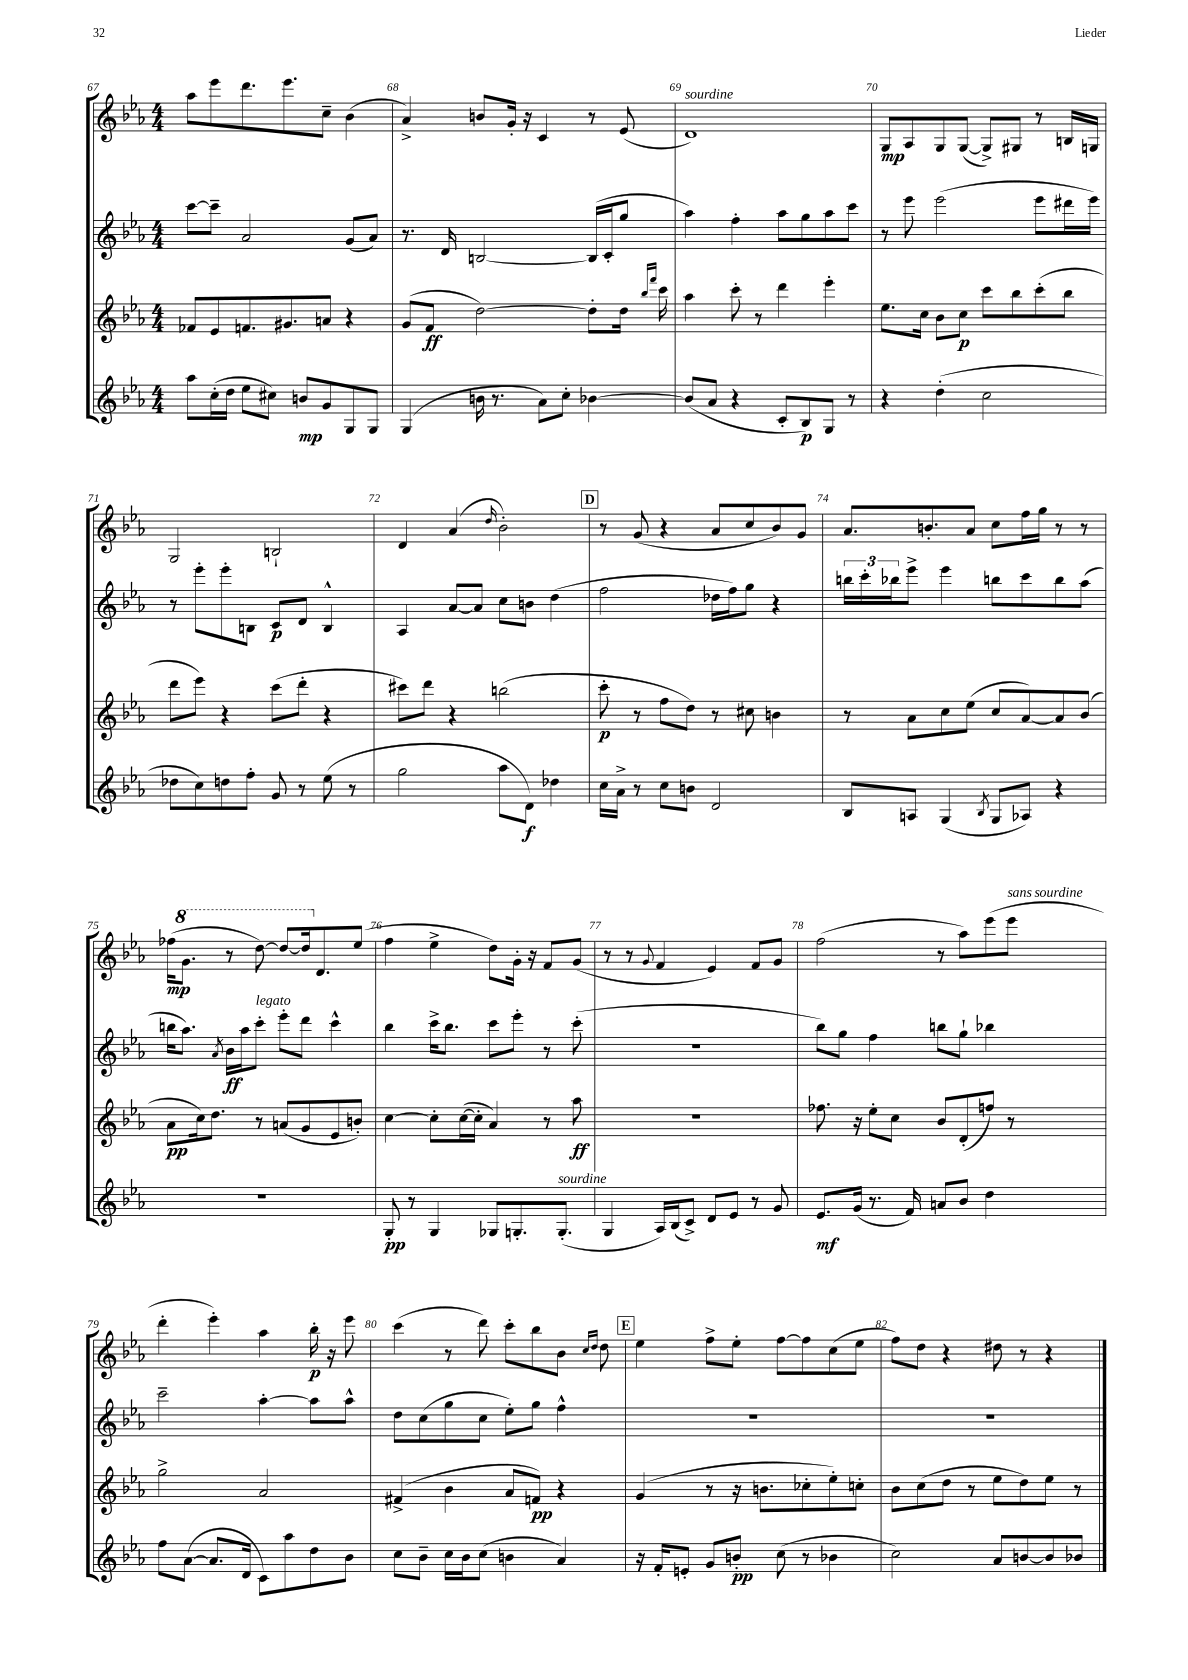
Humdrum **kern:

**kern	**kern	**kern	**kern
*staff4	*staff3	*staff2	*staff1
*clefG2	*clefG2	*clefG2	*clefG2
*k[b-e-a-]	*k[b-e-a-]	*k[b-e-a-]	*k[b-e-a-]
*M4/4	*M4/4	*M4/4	*M4/4
8aa-\L	8f-/L	[8ccc\L	8aa-\L
(16cc'\L	8e-/	8ccc~\]J	8eee-\
16dd\JJ	.	.	.
8ee-\L	8.f/	2a-/	8.ddd\
8cc#\J)	.	.	.
.	8.g#/	.	8.eee-\
8b/L	.	.	.
8g/	8a/J	.	8cc~\J
8G/	4r	(8g/L	(4b-\
8G/J	.	8a-/J)	.
=	=	=	=
(4G/	(8g/L	8.r	4a-^/)
.	8f/J	.	.
.	.	16d/	.
16b\	[2dd\)	[2B/	8b/L
8.r	.	.	.
.	.	.	16g'/Jk
.	.	.	16r
8a-\L)	.	.	4c/
8cc'\J	.	.	.
[4b-\	8dd'\]L	(16B/]LL	8r
.	.	16c'/J	.
.	16dd\Jk	8gg/J	(8e-/
.	16qqbb-/LL	.	.
.	16qqfff/JJ	.	.
.	16ccc\	.	.
=	=	=	=
(8b-/]L	4aa-\	4aa-\)	1d)
8a-/J	.	.	.
4r	8ccc'\	4ff'\	.
.	8r	.	.
8c'/L	4ddd\	8aa-\L	.
8B-/)	.	8gg\	.
8G/J	4eee-'\	8aa-\	.
8r	.	8ccc\J	.
=	=	=	=
4r	8.ee-\L	8r	8G/L
.	.	8eee-\	8A-/
.	16cc\Jk	.	.
(4dd'\	8b-\L	(2eee-\	8G/
.	8cc\J	.	([8G/J
2cc\	8ccc\L	.	8G^/]L)
.	8bb-\	.	8G#/J
.	(8ccc'\	8eee-\L	8r
.	8bb-\J	16ddd#\L	16B/LL
.	.	16eee-\JJ)	16G/JJ
=	=	=	=
8dd-\L	8ddd\L	8r	2G/
8cc\)	8eee-\J)	8eee-'\L	.
8dd\	4r	8eee-'\	.
8ff'\J	.	8B\J	.
8g/	(8ccc\L	8c/L	2B`/
8r	8ddd'\J	8d/J	.
(8ee-\	4r	4B^^/	.
8r	.	.	.
=	=	=	=
2gg\	8ccc#\L)	4A-/	4d/
.	8ddd\J	.	.
.	4r	[8a-/L	(4a-/
.	.	8a-/]J	.
.	.	.	16qqdd/
8aa-\L	(2bb\	8cc\L	2b-'\)
8d\J)	.	8b\J	.
4dd-\	.	(4dd\	.
=	=	=	=
16cc\LL	8ccc'\	2ff\	8r
16a-^\JJ	.	.	.
8r	8r	.	(8g/
8cc\L	8ff\L	.	4r
8b\J	8dd\J)	.	.
2d/	8r	16dd-\LL	8a-/L
.	.	16ff\J)	.
.	8cc#\	8gg\J	8cc/
.	4b\	4r	8b-/)
.	.	.	8g/J
=	=	=	=
8B-/L	8r	24bb\LL	8.a-/L
.	.	24ccc'\	.
.	.	24bb-\J	.
8A/J	8a-\L	8eee-^\J	.
.	.	.	8.b'/
(4G/	8cc\	4eee-\	.
.	(8ee-\J	.	8a-/J
8qB-/	.	.	.
8G/L	8cc/L	8bb\L	8cc\L
8A-/J)	[8a-/)	8ccc\	16ff\L
.	.	.	16gg\JJ
4r	8a-/]	8bb\	8r
.	(8b-/J	(8aa-\J	8r
=	=	=	=
1r	8a-\L	16bb\LK	(16ff-\LK
.	.	8.aa-\J)	8.gg\J
.	16cc\k)	.	.
.	8.dd\J	.	.
.	.	8qa-/	.
.	.	16b-\LL	8r
.	.	16aa-\J	.
.	8r	8ccc'\J	[8ddd\)
.	(8a/L	8eee-'\L	8ddd/_L
.	8g/	8ddd\J	16ddd/]k
.	.	.	8.d/
.	8e-/	4ccc^^\	.
.	8b'/J)	.	(8ee-/J
=	=	=	=
8G'/	[4cc\	4bb-\	4ff\
8r	.	.	.
4G/	8cc'\]L	16ccc^\LK	4ee-^\
.	.	8.bb-\J	.
.	([16cc\L	.	.
.	16cc'\]JJ	.	.
8G-/L	4a-/)	8ccc\L	8dd\L)
8.G'/	.	8eee-'\J	16g'\Jk
.	.	.	16r
.	8r	8r	8f/L
(8.G'/J	.	.	.
.	8aa-\	(8ccc'\	(8g/J
=	=	=	=
4G/	1r	1r	8r
.	.	.	8r
.	.	.	8qqg/
16A-/LL)	.	.	4f/
(16B-/J	.	.	.
8c^/J)	.	.	.
8d/L	.	.	4e-/)
8e-/J	.	.	.
8r	.	.	8f/L
8g/	.	.	8g/J
=	=	=	=
8.e-/L	8.ff-\	8bb-\L)	(2ff\
.	.	8gg\J	.
(16g/Jk	16r	.	.
8.r	8ee-'\L	4ff\	.
.	8cc\J	.	.
16f/)	.	.	.
8a/L	8b-/L	8bb\L	8r
8b-/J	(8d'/	8gg`\J	8aa-\L)
4dd\	8ff/J)	4bb-\	(8eee-\
.	8r	.	8eee-\J
=	=	=	=
8ff\L	2gg^\	2ccc~\	4ddd'\
([8a-\J	.	.	.
8.a-/]L	.	.	4eee-'\)
16d/Jk	.	.	.
8c\L)	2a-/	[4aa-'\	4aa-\
8aa-\	.	.	.
8dd\	.	8aa-\]L	16bb-'\
.	.	.	16r
8b-\J	.	8aa-^^\J	8eee-\
=	=	=	=
8cc\L	(4f#^/	8dd\L	(4ccc\
8b-~\J	.	(8cc\	.
16cc\LL	4b-\	8gg\	8r
16b-\J	.	.	.
(8cc\J	.	8cc\J	8ddd\)
4b\	8a-/L	8ee-'\L)	8ccc'\L
.	8f/J)	8gg\J	8bb-\
4a-/)	4r	4ff^^\	8b-\J
.	.	.	16qqcc/LL
.	.	.	16qqdd/JJ
.	.	.	8dd\
=	=	=	=
16r	(4g/	1r	4ee-\
16f'/LK	.	.	.
8e'/J	.	.	.
8g/L	8r	.	8ff^\L
8b'/J	16r	.	8ee-'\J
.	8.b\L	.	.
(8cc\	.	.	[8ff\L
8r	8cc-'\	.	8ff\]
4b-\	8ee-'\)	.	(8cc\
.	8cc'\J	.	8ee-\J
=	=	=	=
2cc\)	8b-\L	1r	8ff\L)
.	(8cc\	.	8dd\J
.	8dd\J	.	4r
.	8r	.	.
8a-/L	8ee-\L	.	8dd#\
[8b/	8dd\)	.	8r
8b/]	8ee-\J	.	4r
8b-/J	8r	.	.
==	==	==	==
*-	*-	*-	*-
